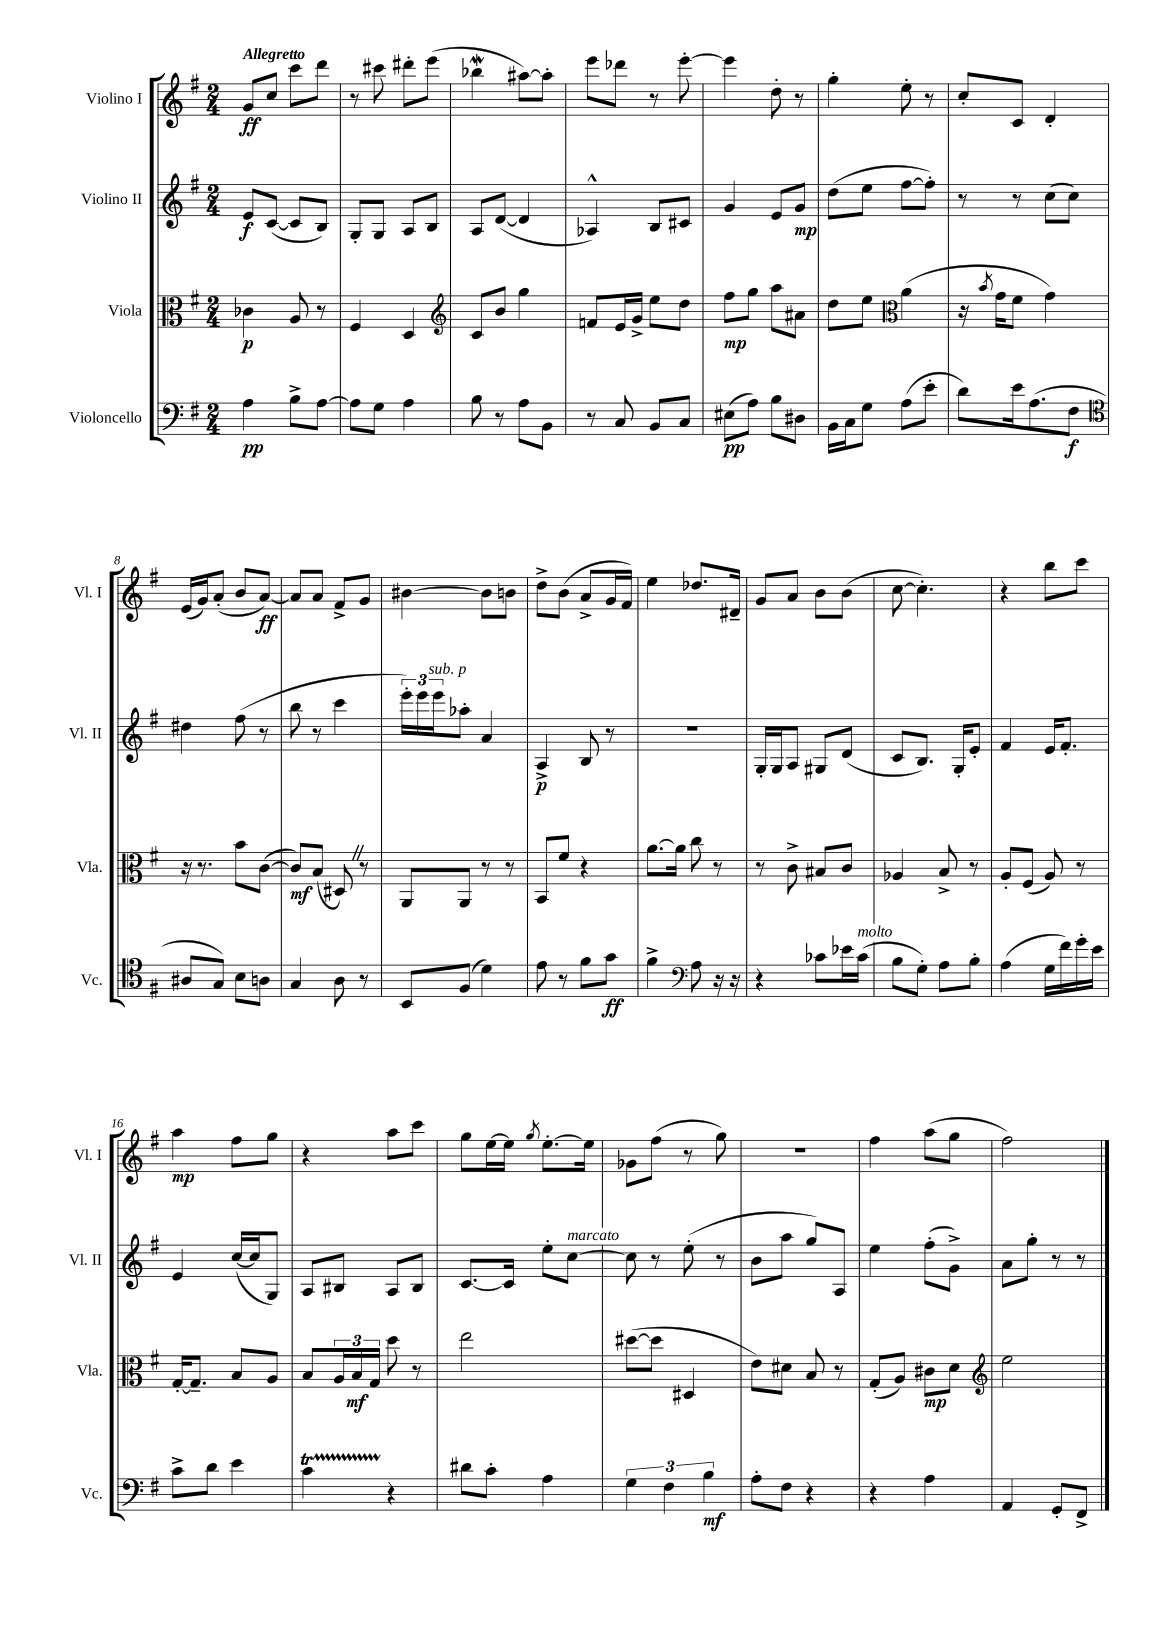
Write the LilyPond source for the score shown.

<<
\new StaffGroup <<
\new Staff = "s0" \with { instrumentName = "Violino I" shortInstrumentName = "Vl. I" } {
    \clef treble \key g \major \numericTimeSignature \time 2/4 \tempo "Allegretto"
    g'8\ff c''8 c'''8 d'''8 |
    r8 cis'''8 dis'''8-. e'''8( |
    bes''4\mordent ais''8~) ais''8-. |
    e'''8 des'''8 r8 e'''8~-. |
    e'''4 d''8-. r8 |
    g''4-. e''8-. r8 |
    c''8-. c'8 d'4-. |
    e'16( g'16) a'8-.( b'8 a'8~\ff) |
    a'8 a'8 fis'8-> g'8 |
    bis'4~ bis'8 b'8 |
    d''8-> b'8( a'8-> g'16 fis'16) |
    e''4 des''8. dis'16-- |
    g'8 a'8 b'8 b'8( |
    c''8~ c''4.-.) |
    r4 b''8 c'''8 |
    a''4\mp fis''8 g''8 |
    r4 a''8 c'''8 |
    g''8 e''16~ e''16 \acciaccatura { g''8 } e''8.~-. e''16 |
    ges'8 fis''8( r8 g''8) |
    R2 |
    fis''4 a''8( g''8 |
    fis''2) \bar "|." |
}
\new Staff = "s1" \with { instrumentName = "Violino II" shortInstrumentName = "Vl. II" } {
    \clef treble \key g \major \numericTimeSignature \time 2/4
    e'8\f c'8~( c'8 b8) |
    g8-. g8 a8 b8 |
    a8 d'8~( d'4 |
    aes4-^) b8 cis'8 |
    g'4 e'8 g'8\mp |
    d''8( e''8 fis''8~ fis''8-.) |
    r8 r8 c''8( c''8) |
    dis''4 fis''8( r8 |
    b''8 r8 c'''4 |
    \tuplet 3/2 { e'''16-.) e'''16 e'''16^\markup { \italic "sub. p" } } aes''8-. a'4 |
    a4->\p b8 r8 |
    R2 |
    g16-. g16 a8 gis8 d'8( |
    c'8 b8.) g16-. e'8-. |
    fis'4 e'16 fis'8.-. |
    e'4 c''16~( c''16 g8) |
    a8 bis8 a8 bis8 |
    c'8.~ c'16 e''8-. c''8~^\markup { \italic "marcato" } |
    c''8 r8 e''8-.( r8 |
    b'8 a''8 g''8) a8 |
    e''4 fis''8-.( g'8->) |
    a'8 g''8-. r8 r8 \bar "|." |
}
\new Staff = "s2" \with { instrumentName = "Viola" shortInstrumentName = "Vla." } {
    \clef alto \key g \major \numericTimeSignature \time 2/4
    ces'4\p a8 r8 |
    fis4 d4 |
    \clef treble c'8 b'8 g''4 |
    f'8 e'16 g'16-> e''8 d''8 |
    fis''8\mp g''8 a''8 ais'8 |
    d''8 e''8 \clef alto a'4( |
    r16 \acciaccatura { b'8 } g'16 fis'8 g'4) |
    r16 r8. b'8 c'8~( |
    c'8\mf) b8( dis8) \once \override BreathingSign.text = \markup { \musicglyph "scripts.caesura.straight" } \breathe r8 |
    a,8 a,8 r8 r8 |
    b,8 fis'8 r4 |
    a'8.~ a'16 c''8 r8 |
    r8 c'8-> bis8 c'8 |
    aes4 b8-> r8 |
    a8-. fis8( a8) r8 |
    g16~-. g8.-- b8 a8 |
    b8 \tuplet 3/2 { a16 b16\mf g16 } d''8 r8 |
    e''2 |
    dis''8~( dis''8 dis4 |
    e'8) dis'8 b8 r8 |
    g8-.( a8) cis'8\mp d'8 |
    \clef treble e''2 \bar "|." |
}
\new Staff = "s3" \with { instrumentName = "Violoncello" shortInstrumentName = "Vc." } {
    \clef bass \key g \major \numericTimeSignature \time 2/4
    a4\pp b8-> a8~ |
    a8 g8 a4 |
    b8 r8 a8 b,8 |
    r8 c8 b,8 c8 |
    eis8\pp( a8) b8 dis8 |
    b,16 c16 g8 a8( e'8-. |
    d'8) e'16 a8.( fis8\f |
    \clef tenor ais8 g8) b8 a8 |
    g4 a8 r8 |
    b,8 fis8( d'4) |
    e'8 r8 fis'8 g'8\ff |
    fis'4-> \clef bass a8 r16 r16 |
    r4 ces'8 ees'16 ces'16^\markup { \italic "molto" }( |
    b8 g8-.) a8 b8-. |
    a4( g16 fis'16) g'16-. e'16 |
    c'8-> d'8 e'4 |
    c'4\startTrillSpan r4\stopTrillSpan |
    dis'8 c'8-. a4 |
    \tuplet 3/2 { g4 fis4 b4\mf } |
    a8-. fis8 r4 |
    r4 a4 |
    a,4 g,8-. fis,8-> \bar "|." |
}
>>
>>
